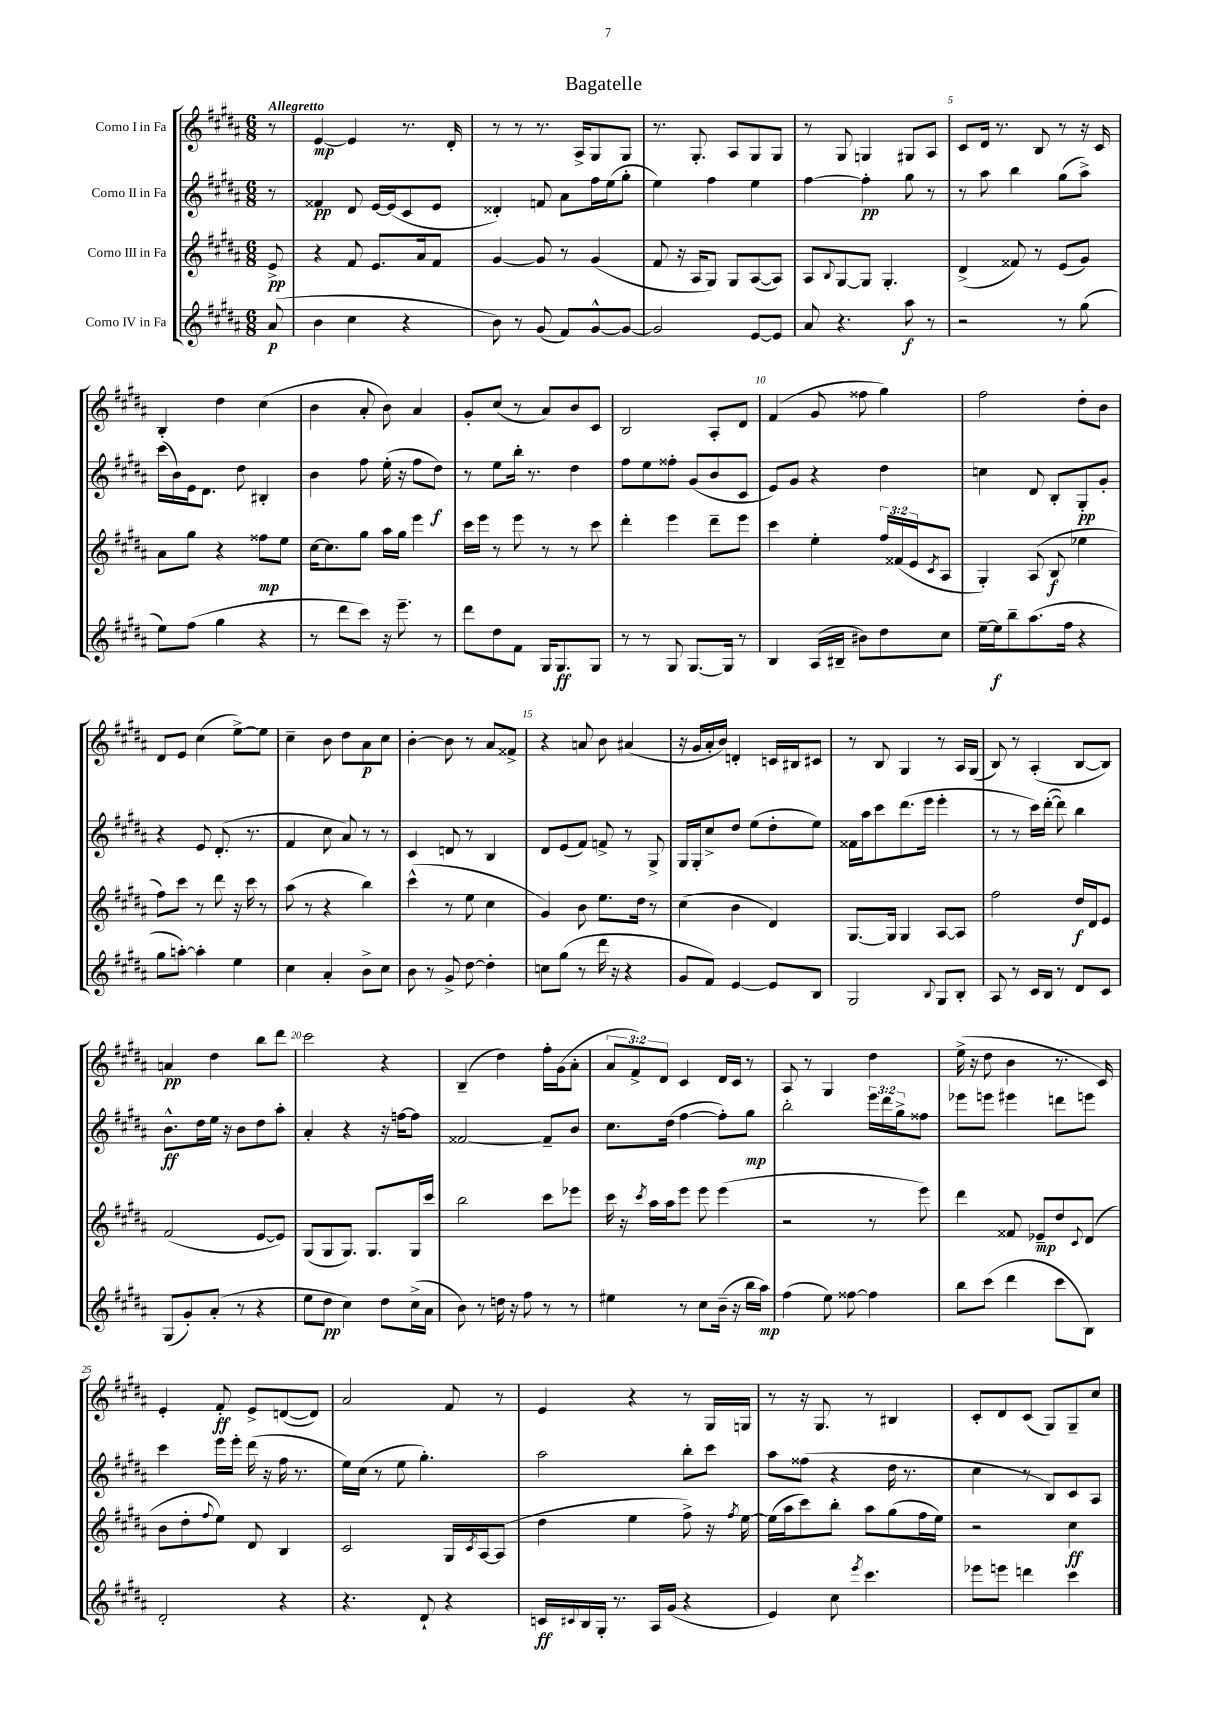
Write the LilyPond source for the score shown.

\header { title = "Bagatelle" }
<<
\new StaffGroup <<
\new Staff = "s0" \with { instrumentName = "Corno I in Fa" } {
    \clef treble \key b \major \numericTimeSignature \time 6/8 \override Staff.TupletNumber.text = #tuplet-number::calc-fraction-text \partial 8 \tempo "Allegretto"
    r8 |
    e'4~\mp e'4 r8. dis'16-. |
    r8 r8 r8. ais16-> gis8 gis8 |
    r8. gis8.-. ais8 gis8 gis8 |
    r8 gis8 g4 gis8 ais8 |
    cis'8 dis'16 r8. b8 r8 r16 cis'16 |
    b4-. dis''4 cis''4( |
    b'4 ais'8-. b'8) ais'4 |
    gis'8-. cis''8( r8 ais'8) b'8 cis'8 |
    b2 ais8-. dis'8 |
    fis'4( gis'8 fisis''8 gis''4) |
    fis''2 dis''8-. b'8 |
    dis'8 e'8 cis''4( e''8~->) e''8 |
    cis''4-- b'8 dis''8 ais'8\p cis''8 |
    b'4~-. b'8 r8 ais'8 fisis'8-> |
    r4 a'8 b'8 ais'4( |
    r16 gis'16 ais'16-. b'16) d'4-. c'16 bis16 cis'8 |
    r8 b8 gis4 r8 ais16 gis16( |
    b8) r8 ais4-.( b8~ b8) |
    a'4\pp dis''4 b''8 dis'''8 |
    cis'''2 r4 |
    b4--( dis''4) fis''16-. gis'16( ais'8-. |
    \tuplet 3/2 { ais'8 fis'8->) dis'8 } cis'4 dis'16 cis'16 r8 |
    ais8 r8 gis4 dis''4 |
    e''16->( r16 dis''8 b'4 r8. cis'16) |
    e'4-. fis'8-.\ff e'8-> d'8~( d'8) |
    ais'2 fis'8 r8 |
    e'4 r4 r8 gis16 g16 |
    r8 r16 gis8. r8 bis4 |
    cis'8-. dis'8 cis'8( gis8) gis8-- cis''8 \bar "|." |
}
\new Staff = "s1" \with { instrumentName = "Corno II in Fa" } {
    \clef treble \key b \major \numericTimeSignature \time 6/8 \override Staff.TupletNumber.text = #tuplet-number::calc-fraction-text \partial 8
    r8 |
    fisis'4\pp dis'8 e'16~ e'16( cis'8 e'8 |
    disis'4-.) f'8 ais'8 fis''16 e''16( gis''8-. |
    e''4) fis''4 e''4 |
    fis''4~ fis''4-.\pp gis''8 r8 |
    r8 ais''8 b''4 gis''8( ais''8->) |
    cis'''16( b'16) e'16 dis'8. dis''8 bis4-. |
    b'4 fis''8 e''16-.( r16 fis''8 dis''8\f) |
    r8 e''8 b''16-. r8. dis''4 |
    fis''8 e''8 fisis''8-. gis'8( b'8 cis'8 |
    e'8) gis'8 r4 dis''4 |
    c''4 dis'8 b8-. gis8-.\pp gis'8-. |
    r4 e'8 dis'8.-.( r8. |
    fis'4 cis''8 ais'8) r8 r8 |
    cis'4 d'8 r8 b4 |
    dis'8 e'8( fis'8) f'8-> r8 gis8-> |
    gis16 gis16-. cis''8-> dis''8 e''8( dis''8-. e''8) |
    fisis'16 ais''16 cis'''8 dis'''8.( e'''16 e'''4-. |
    r8 r8 cis'''16) dis'''16~-.( dis'''8) b''4 |
    b'8.-^\ff dis''16 e''16 r16 b'8 dis''8 ais''8-. |
    ais'4-. r4 r16 f''16~ f''8 |
    fisis'2~ fisis'8-- b'8 |
    cis''8. dis''16( fis''4~ fis''8-.) gis''8\mp |
    b''2-. \tuplet 3/2 { e'''16 dis'''16 gis''16-> } fisis''8 |
    ees'''8 e'''8 eis'''4 d'''8 e'''8 |
    cis'''4 e'''16 e'''16-. dis'''16( r16 fis''16 r8. |
    e''16) cis''16( r8 e''8 gis''4.-.) |
    ais''2 b''8-. cis'''8 |
    ais''8 fisis''8( r4 dis''16 r8. |
    cis''4 r8 b8) cis'8 ais8 \bar "|." |
}
\new Staff = "s2" \with { instrumentName = "Corno III in Fa" } {
    \clef treble \key b \major \numericTimeSignature \time 6/8 \override Staff.TupletNumber.text = #tuplet-number::calc-fraction-text \partial 8
    e'8->\pp |
    r4 fis'8 e'8. ais'16 fis'8 |
    gis'4~ gis'8 r8 gis'4( |
    fis'8 r16 ais16 gis8) gis8 ais8~( ais8) |
    ais8 \appoggiatura { b8 } gis8~ gis8 gis4.-. |
    dis'4->( fisis'8) r8 e'8( gis'8) |
    ais'8 gis''8 r4 fisis''8\mp e''8 |
    cis''16~ cis''8. gis''8 ais''16 gis''16 e'''4 |
    cis'''16 e'''16 r8 e'''8 r8 r8 cis'''8 |
    dis'''4-. e'''4 dis'''8-- e'''8 |
    cis'''4 e''4-. \tuplet 3/2 { fis''16 fisis'16( e'16 } \acciaccatura { cis'8 } ais8 |
    gis4-.) ais8( b8\f ees''4 |
    fis''8) cis'''8 r8 dis'''8 r16 cis'''16 r8 |
    ais''8( r8 r4 b''4) |
    cis'''4-^( r8 e''8 cis''4 |
    gis'4) b'8 e''8. dis''16 r8 |
    cis''4( b'4 dis'4) |
    gis8.~ gis16 gis4 ais8~ ais8 |
    fis''2 dis''16\f dis'16 e'8 |
    fis'2( e'8~ e'8) |
    gis8( gis8 gis8.) gis8. gis16 cis'''16 |
    b''2 cis'''8 ees'''8 |
    cis'''16 r16 \acciaccatura { cis'''8 } ais''16 ais''16 e'''8 e'''8 e'''4( |
    r2 r8 e'''8) |
    dis'''4 fisis'8 ees'8--\mp dis''8 \appoggiatura { cis'8 } dis'8( |
    b'8 dis''8-. \appoggiatura { fis''8 } e''8) dis'8 b4 |
    cis'2 gis16 \acciaccatura { cis'8 } ais16~ ais8( |
    dis''4 e''4 fis''8->) r16 \acciaccatura { fis''8 } e''16~ |
    e''16( ais''16 cis'''8) b''8-. ais''8 gis''8( fis''16 e''16) |
    r2 cis''4\ff \bar "|." |
}
\new Staff = "s3" \with { instrumentName = "Corno IV in Fa" } {
    \clef treble \key b \major \numericTimeSignature \time 6/8 \partial 8
    ais'8\p( |
    b'4 cis''4 r4 |
    b'8) r8 gis'8( fis'8) gis'8~-^ gis'8~ |
    gis'2 e'8~ e'8 |
    ais'8 r4. ais''8\f r8 |
    r2 r8 gis''8( |
    e''8) fis''8( gis''4 r4 |
    r8 dis'''8 cis'''8) r16 e'''8.-- r8 |
    dis'''8 dis''8 fis'8 gis16 gis8.\ff gis8 |
    r8 r8 gis8 gis8.~ gis16 r8 |
    b4 ais16( bis16-- bis'8) dis''8 cis''8 |
    e''16~-- e''16\f b''8-- ais''8.( fis''16 r4 |
    gis''8 a''8~-.) a''4-. e''4 |
    cis''4 ais'4-. b'8-> cis''8 |
    b'8 r8 gis'8-> dis''8~ dis''4-. |
    c''8 gis''8( r8 dis'''16 r16 r4 |
    gis'8 fis'8) e'4~ e'8 b8 |
    gis2 \appoggiatura { b8 } gis8 b8-. |
    ais8 r8 cis'16 b16 r8 dis'8 cis'8 |
    gis8( gis'8-.) ais'8-.( r8 r4 |
    e''8 dis''8\pp cis''4) dis''8 cis''16->( ais'16 |
    b'8) r8 d''16 r16 fis''8 r8 r8 |
    eis''4 r8 cis''8 b'16--( r16 b''16 ais''16\mp) |
    fis''4( e''8) fisis''8~ fisis''4 |
    b''8 cis'''8( dis'''4 cis'''8 b8) |
    dis'2-. r4 |
    r4. dis'8-! r4 |
    c'16\ff \appoggiatura { cis'8 } b16 gis16-. r8. ais16 gis'16( r4 |
    e'4) cis''8 \acciaccatura { e'''8 } cis'''4. |
    ees'''8 e'''8 d'''4 cis'''4 \bar "|." |
}
>>
>>
\layout { \context { \Score \override BarNumber.break-visibility = ##(#f #t #t) barNumberVisibility = #(every-nth-bar-number-visible 5) } }
